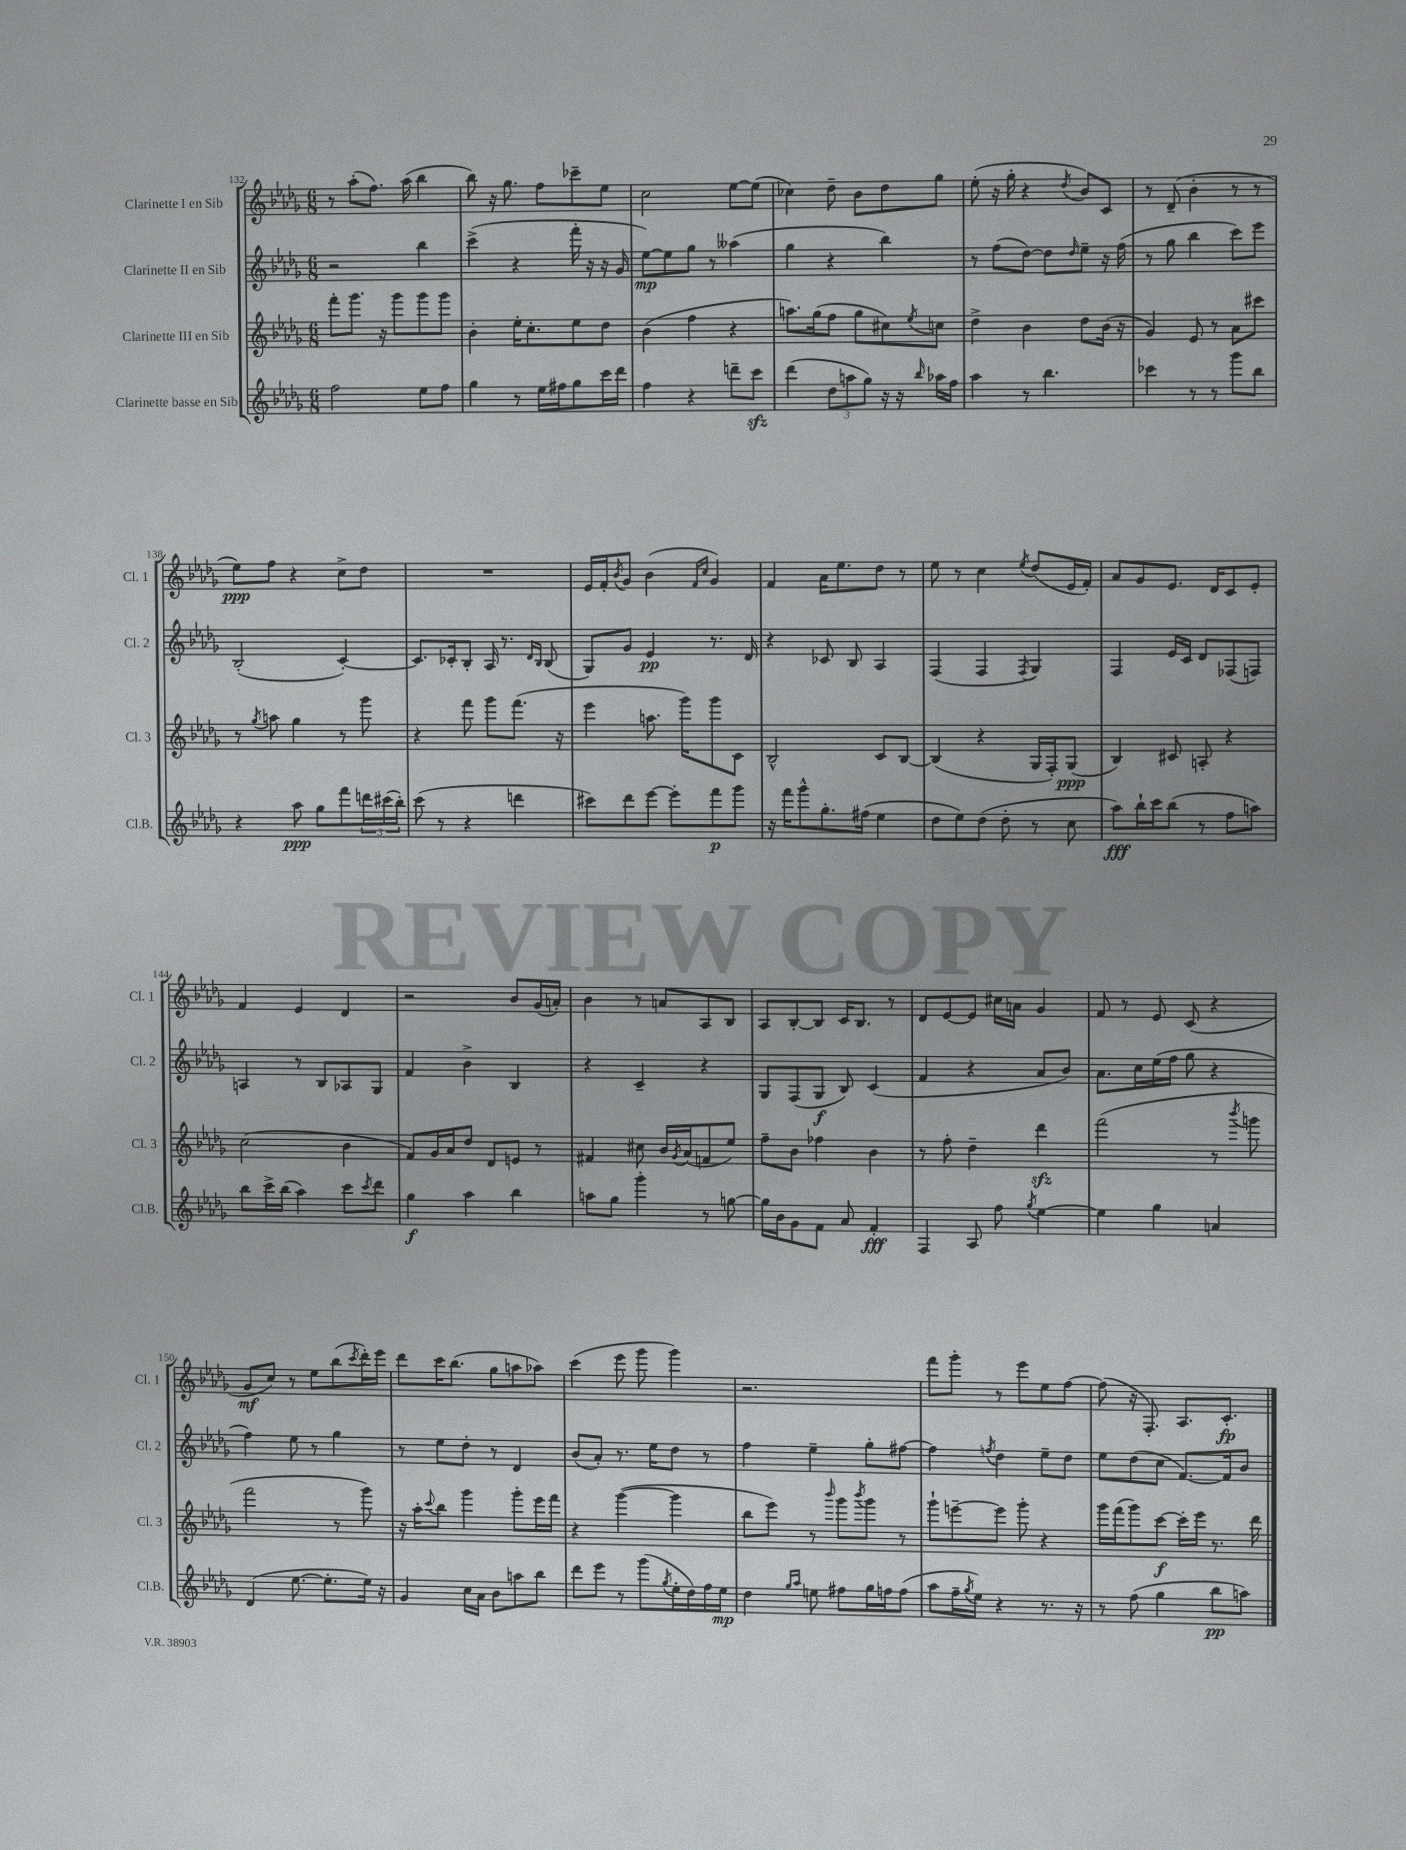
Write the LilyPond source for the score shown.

<<
\new StaffGroup <<
\new Staff = "s0" \with { instrumentName = "Clarinette I en Sib" shortInstrumentName = "Cl. 1" } {
    \clef treble \key des \major \numericTimeSignature \time 6/8
    r8 aes''8-.( f''8.) aes''16( bes''4 |
    bes''8) r16 ges''8. f''8 ces'''8-- ees''8 |
    c''2 ees''8~ ees''8( |
    ces''4) des''8-- bes'8 des''8 ges''8 |
    ees''8-.( r16 ges''16-. r4 \acciaccatura { des''8 } bes'8) c'8 |
    r8 des'8--( bes'4-. r8 r8 |
    ees''8\ppp) f''8 r4 c''8-> des''8 |
    R2. |
    ees'16 f'16-. \acciaccatura { bes'8 } ges'8 bes'4( \grace { f'16 c''16 } ges'4) |
    f'4 aes'16 ees''8. des''8 r8 |
    ees''8 r8 c''4 \acciaccatura { ees''8 } des''8( ees'16 f'16-.) |
    aes'8 ges'8 ees'8. des'16 c'8 ees'8-. |
    f'4 ees'4 des'4 |
    r2 bes'8 ges'16( a'16-.) |
    bes'4 r8 a'8 aes8 bes8 |
    aes8 bes8~-. bes8 c'16 bes8. r8 |
    des'8 ees'8~ ees'8 cis''16 a'16 ges'4 |
    f'8 r8 ees'8 c'8( r4 |
    ges'8\mf c''8) r8 ees''8 bes''8( \acciaccatura { c'''8 } des'''16-.) ees'''16 |
    des'''8 c'''16 bes''8.( ges''8 a''8 aes''8) |
    c'''4( ees'''8 ges'''8 ges'''4) |
    r2. |
    f'''8 ges'''8-. r8 ees'''8 ees''8 f''8~ |
    f''8( r16 f8.-.) aes8. c'8.-.\fp \bar "|." |
}
\new Staff = "s1" \with { instrumentName = "Clarinette II en Sib" shortInstrumentName = "Cl. 2" } {
    \clef treble \key des \major \numericTimeSignature \time 6/8
    r2 bes''4 |
    c'''4->( r4 f'''16-. r16 r16 ges'16 |
    ees''8~\mp) ees''8 ges''8 r8 aeses''4( |
    ges''4 r4 bes''4) |
    r8 f''8( des''8~) des''8 \grace { des''16 } ees''8-- r16 f''16( |
    r8 ges''8 bes''4 c'''8) ees'''8 |
    bes2-.( c'4~-.) |
    c'8. ces'16-. bes8-. aes16 r8. \grace { des'16 bes16 } bes8( |
    ges8) ges'8 ees'4\pp r8. des'16 |
    r4 ces'8 bes8 aes4 |
    f4( f4 \acciaccatura { f8 } ges4) |
    f4 ees'16 c'16 des'8 fes8( f8) |
    a4 r8 bes8 aes8 ges8 |
    f'4 bes'4-> bes4 |
    r4 c'4-- r4 |
    ges8 f8( ges8\f bes8) c'4( |
    f'4 r4 aes'8 bes'8) |
    aes'8. c''16 ees''16( f''16 ges''8 r4 |
    f''4) ees''8 r8 ges''4 |
    r8 ees''8 des''8-. r8 des'4 |
    bes'8( aes'8-.) r8. ees''16 des''8 r8 |
    f''4 ees''4-- ges''8-. fis''8~ |
    fis''4 \acciaccatura { f''8 } des''4 ees''8-- des''8 |
    ees''8 des''8( c''8 f'8.~) f'16 bes'8 \bar "|." |
}
\new Staff = "s2" \with { instrumentName = "Clarinette III en Sib" shortInstrumentName = "Cl. 3" } {
    \clef treble \key des \major \numericTimeSignature \time 6/8
    f'''8-. ges'''8. r16 ges'''8 ges'''8 ges'''8 |
    bes'4-. ees''16-. c''8.-. ees''8 des''8 |
    bes'4( f''4 r4 |
    a''8.) ges''16( f''8 ges''8 cis''8) \acciaccatura { ees''8 } c''8 |
    des''4-> bes'4 des''8 bes'16( r16 |
    ges'4) ees'8 r8 aes'8 cis'''8 |
    r8 \acciaccatura { ges''8 } a''8 ges''4 r8 ges'''8 |
    r4 f'''8 ges'''8 f'''8.( r16 |
    ees'''4 a''8. ges'''16) ges'''8 c'8 |
    bes2-^ c'8 bes8~ |
    bes4( r4 ges16 f16-.) ges8\ppp( |
    bes4) cis'8 a8-. r4 |
    c''2( bes'4 |
    f'8) ges'16 aes'16 des''8 des'8 e'8 r8 |
    fis'4 cis''8 bes'16 \acciaccatura { ges'8 } aes'16( f'8 ees''8) |
    f''8-- bes'8 fes''4 bes'4 |
    r8 f''8-. des''4-- des'''4\sfz |
    f'''2( r8 \acciaccatura { bes'''8 } g'''8 |
    f'''2 r8 ges'''8) |
    r16 aes''16-. \appoggiatura { c'''8 } bes''8 ges'''4 ges'''8-. ees'''16 f'''16 |
    r4 ges'''4~( ges'''4 |
    bes''8 ees'''8) r8 \grace { bes'''16 } ges'''8 \acciaccatura { bes'''8 } ges'''8 r8 |
    ges'''8-! e'''8~-- e'''8 ges'''8-. r4 |
    ges'''16 f'''16( ges'''8) c'''8~\f c'''16-. ees'''16 r8. des'''16 \bar "|." |
}
\new Staff = "s3" \with { instrumentName = "Clarinette basse en Sib" shortInstrumentName = "Cl.B." } {
    \clef treble \key des \major \numericTimeSignature \time 6/8
    f''2 ees''8 f''8 |
    ges''4 r8 ees''16 fis''16 ges''8 c'''16 des'''16 |
    f''4 r4 d'''8-- c'''8\sfz |
    des'''4( \tuplet 3/2 { des''8 a''8 ges''8) } r16 r16 \grace { bes''16 } aes''16 f''16 |
    aes''4 r8 bes''4. |
    ces'''4 r8 r8 ges'''8 bes''8 |
    r4 aes''8\ppp ges''8 f'''8 \tuplet 3/2 { d'''16 cis'''16( bes''16-.) } |
    c'''8( r8 r4 d'''4 |
    cis'''8) des'''8 ees'''8~ ees'''8-. f'''8\p ges'''8 |
    r16 f'''16 ges'''8-^ ges''8.-. fis''16( ees''4 |
    des''8 ees''8) des''8( des''8-. r8 c''8 |
    aes''8\fff) bes''16-! c'''16 bes''8( r8 f''8 a''8) |
    bes''8 c'''16-> bes''16( aes''4) c'''8 \acciaccatura { c'''8 } des'''8 |
    ges''4\f aes''4 bes''4 |
    a''8 ges''8 ges'''4-. r8 g''8~ |
    g''16 bes'16 ges'8 f'8 aes'8 f'4-.\fff |
    f4 aes8 f''8 \acciaccatura { ges''8 } ees''4~ |
    ees''4 ges''4 a'4 |
    des'4( ees''8.~ ees''8.-. ees''16) r16 |
    ges'4 c''16 aes'16 bes'8 a''8 bes''8 |
    des'''8 ees'''8 r8 ges'''8( \acciaccatura { ges''8 } ees''16-. des''16) f''16 ees''16\mp |
    des''4 \grace { ges''16 aes''16 } e''8 fis''8 ges''16 f''16 f''8( |
    aes''8 f''16-- \acciaccatura { ges''8 } ees''16) r4 r8. r16 |
    r8 f''8( ges''4 bes''8\pp a''8) \bar "|." |
}
>>
>>
\layout { \context { \Score currentBarNumber = #132 } }
